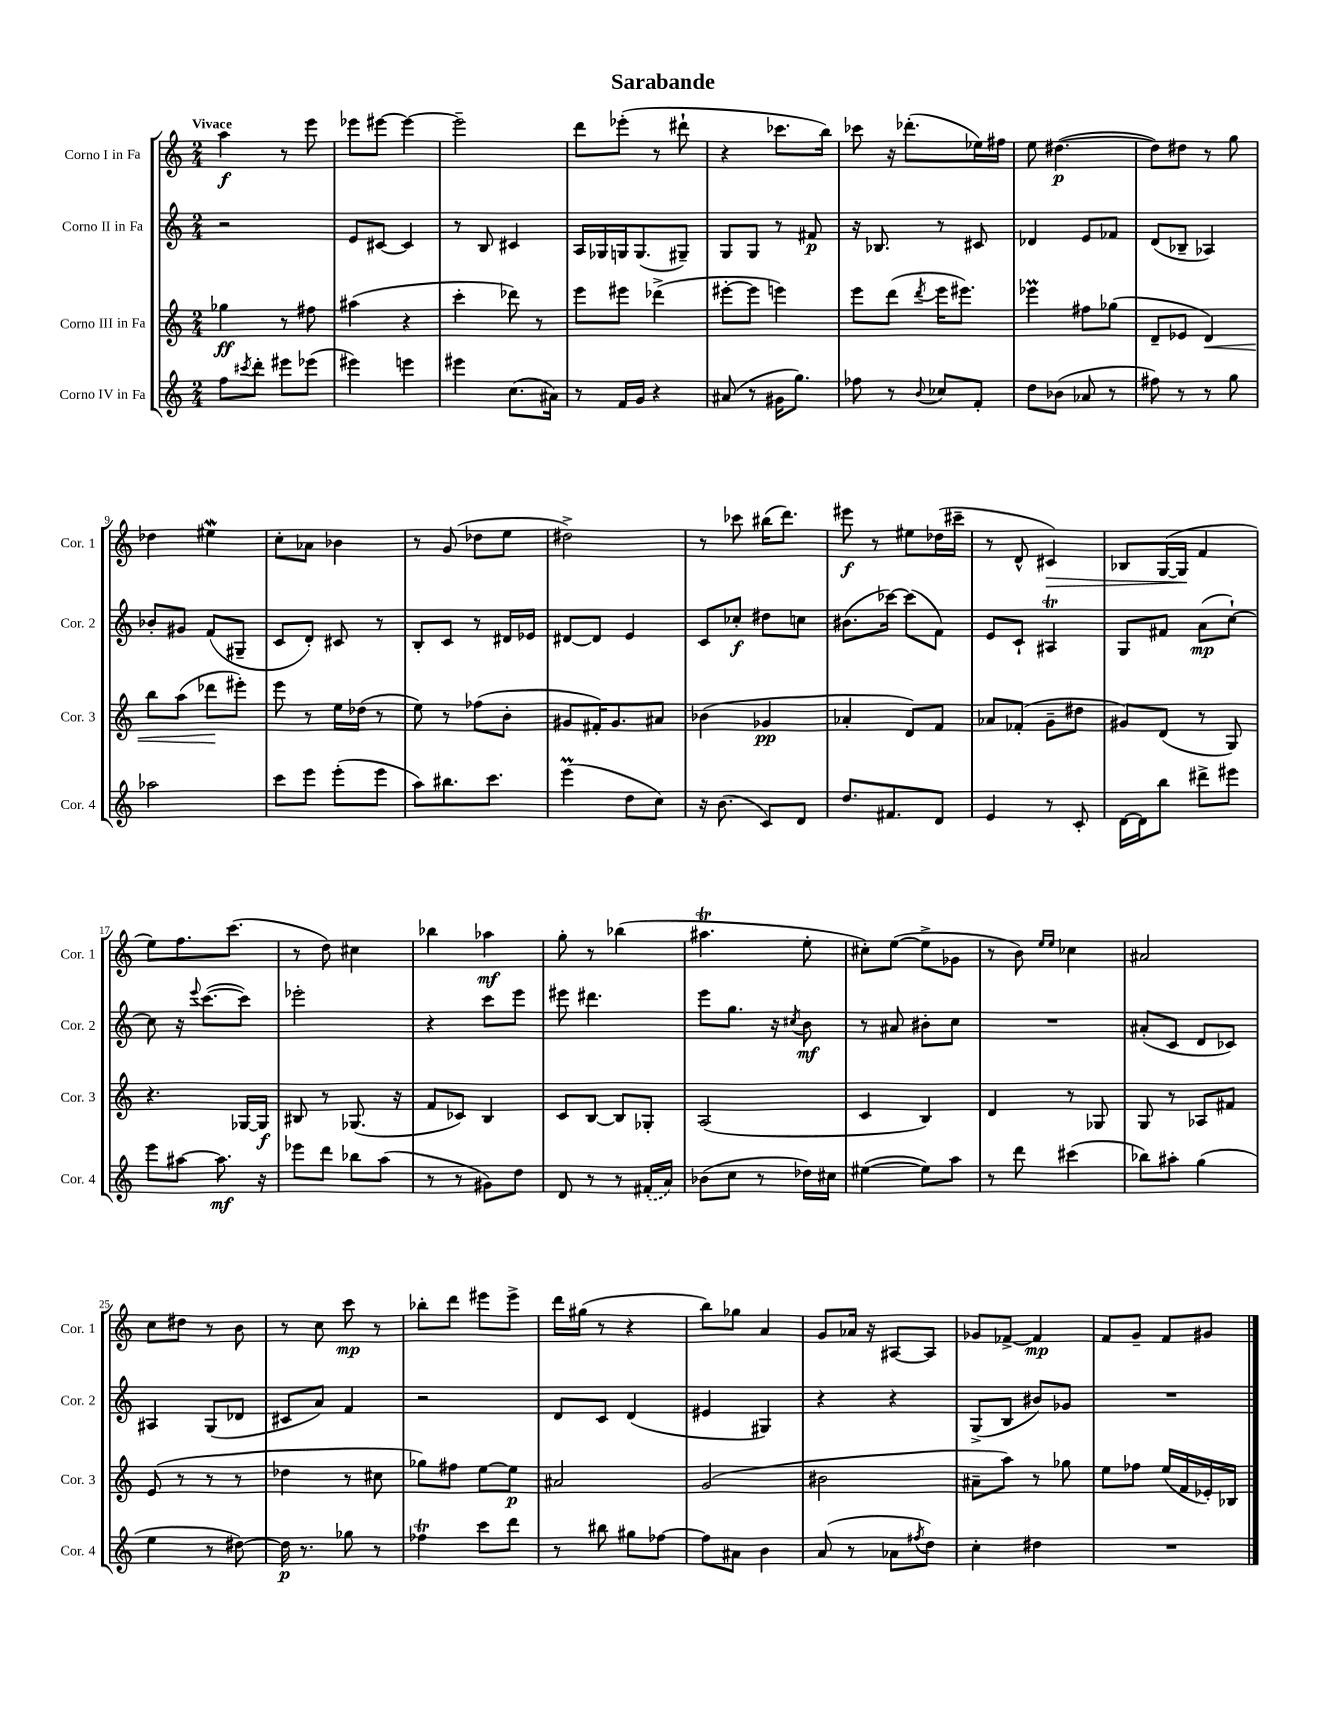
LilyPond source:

\header { title = "Sarabande" }
<<
\new StaffGroup <<
\new Staff = "s0" \with { instrumentName = "Corno I in Fa" shortInstrumentName = "Cor. 1" } {
    \clef treble \key c \major \numericTimeSignature \time 2/4 \tempo "Vivace"
    a''4\f r8 e'''8 |
    ees'''8 eis'''8~ eis'''4~ |
    eis'''2-- |
    d'''8 ees'''8-.( r8 dis'''8-! |
    r4 ces'''8. b''16) |
    ces'''8 r16 des'''8.-.( ees''16) fis''16 |
    e''8 dis''4.~\p( |
    dis''8) dis''8 r8 g''8 |
    des''4 eis''4\mordent |
    c''8-. aes'8 bes'4 |
    r8 g'8( des''8 e''8 |
    dis''2->) |
    r8 ces'''8 bis''16( d'''8.) |
    eis'''8\f r8 eis''8 des''16( cis'''16-- |
    r8 d'8-^ cis'4\>) |
    bes8 g16~( g16\! f'4 |
    e''8) f''8. c'''8.( |
    r8 d''8) cis''4 |
    bes''4 aes''4\mf |
    g''8-. r8 bes''4( |
    ais''4.\trill e''8-. |
    cis''8-.) e''8~( e''8-> ges'8 |
    r8 b'8) \grace { e''16 e''16 } ces''4 |
    ais'2 |
    c''8 dis''8 r8 b'8 |
    r8 c''8 c'''8\mp r8 |
    bes''8-. d'''8 eis'''8 eis'''8-> |
    d'''16 gis''16( r8 r4 |
    b''8) ges''8 a'4 |
    g'8 aes'16 r16 ais8~ ais8 |
    ges'8 fes'8~-> fes'4\mp |
    f'8 g'8-- f'8 gis'8 \bar "|." |
}
\new Staff = "s1" \with { instrumentName = "Corno II in Fa" shortInstrumentName = "Cor. 2" } {
    \clef treble \key c \major \numericTimeSignature \time 2/4
    r2 |
    e'8 cis'8~ cis'4 |
    r8 b8 cis'4 |
    a16 ges16 g16 g8.( gis8--) |
    g8 g8 r8 fis'8\p |
    r16 bes8. r8 cis'8 |
    des'4 e'8 fes'8 |
    d'8( bes8-- aes4) |
    bes'8-. gis'8 f'8( gis8-- |
    c'8 d'8-.) cis'8 r8 |
    b8-. c'8 r8 dis'16 ees'16 |
    dis'8~ dis'8 e'4 |
    c'8 ces''8-.\f dis''8 c''8 |
    bis'8.( ces'''16~) ces'''8( f'8) |
    e'8 c'8-! ais4\trill |
    g8 fis'8 a'8\mp( c''8~-!) |
    c''8 r16 \appoggiatura { e'''8 } c'''8.~( c'''8) |
    ees'''2-. |
    r4 c'''8 e'''8 |
    eis'''8 dis'''4. |
    e'''8 g''8. r16 \acciaccatura { cis''8 } b'8\mf |
    r8 ais'8 bis'8-. c''8 |
    R2 |
    ais'8-.( c'8 d'8 ces'8) |
    ais4 g8( des'8 |
    cis'8 a'8) f'4 |
    r2 |
    d'8 c'8 d'4( |
    eis'4 gis4) |
    r4 r4 |
    g8->( b8 bis'8) ges'8 |
    R2 \bar "|." |
}
\new Staff = "s2" \with { instrumentName = "Corno III in Fa" shortInstrumentName = "Cor. 3" } {
    \clef treble \key c \major \numericTimeSignature \time 2/4
    ges''4\ff r8 fis''8 |
    ais''4( r4 |
    c'''4-. des'''8) r8 |
    e'''8 eis'''8 des'''4->( |
    eis'''8~-. eis'''8 e'''4) |
    e'''8 d'''8( \acciaccatura { d'''8 } e'''16 eis'''8.) |
    ees'''4\prall fis''8 ges''8( |
    d'8-- ees'8 d'4\<) |
    b''8 a''8( des'''8\! eis'''8-.) |
    e'''8 r8 e''16 des''16( r8 |
    e''8) r8 fes''8( b'8-. |
    gis'8 fis'16-.) gis'8. ais'8 |
    bes'4( ges'4\pp |
    aes'4-. d'8) f'8 |
    aes'8 fes'8-.( g'8-- dis''8 |
    gis'8) d'8( r8 g8) |
    r4. ges16~ ges16\f |
    bis8 r8 ges8.( r16 |
    f'8 ces'8) b4 |
    c'8 b8~ b8 ges8-. |
    a2( |
    c'4 b4) |
    d'4 r8 ges8 |
    g8 r8 aes8 fis'8 |
    e'8( r8 r8 r8 |
    des''4 r8 cis''8 |
    ges''8) fis''8 e''8~ e''8\p |
    ais'2 |
    g'2( |
    bis'2 |
    ais'8-- a''8) r8 ges''8 |
    e''8 fes''8 e''16( f'16 ees'16-.) bes16 \bar "|." |
}
\new Staff = "s3" \with { instrumentName = "Corno IV in Fa" shortInstrumentName = "Cor. 4" } {
    \clef treble \key c \major \numericTimeSignature \time 2/4
    f''8 \acciaccatura { cis'''8 } d'''8-. eis'''8 ees'''8( |
    eis'''4) e'''4 |
    eis'''4 c''8.( ais'16) |
    r8 f'16 g'16 r4 |
    ais'8( r8 gis'16 g''8.) |
    fes''8 r8 \appoggiatura { b'8 } ces''8 f'8-. |
    d''8 bes'8( aes'8 r8 |
    fis''8) r8 r8 g''8 |
    aes''2 |
    c'''8 e'''8 e'''8-.( e'''8 |
    a''8) bis''8. c'''8. |
    e'''4\prall( d''8 c''8) |
    r16 b'8.( c'8) d'8 |
    d''8. fis'8. d'8 |
    e'4 r8 c'8-. |
    d'16~ d'16 b''8 dis'''8-> eis'''8 |
    e'''8 ais''8~ ais''8.\mf r16 |
    ees'''8 d'''8 bes''8 a''8( |
    r8 r8 gis'8) d''8 |
    d'8 r8 r8 \once \slurDashed fis'16-.( a'16) |
    bes'8( c''8 r8 des''16) cis''16 |
    eis''4~( eis''8) a''8 |
    r8 d'''8 cis'''4( |
    bes''8) ais''8-. g''4( |
    e''4 r8 dis''8~) |
    dis''16\p r8. ges''8 r8 |
    fes''4\trill c'''8 d'''8 |
    r8 bis''8 gis''8 fes''8~ |
    fes''8 ais'8 b'4 |
    a'8( r8 aes'8 \acciaccatura { fis''8 } d''8) |
    c''4-. dis''4 |
    R2 \bar "|." |
}
>>
>>
